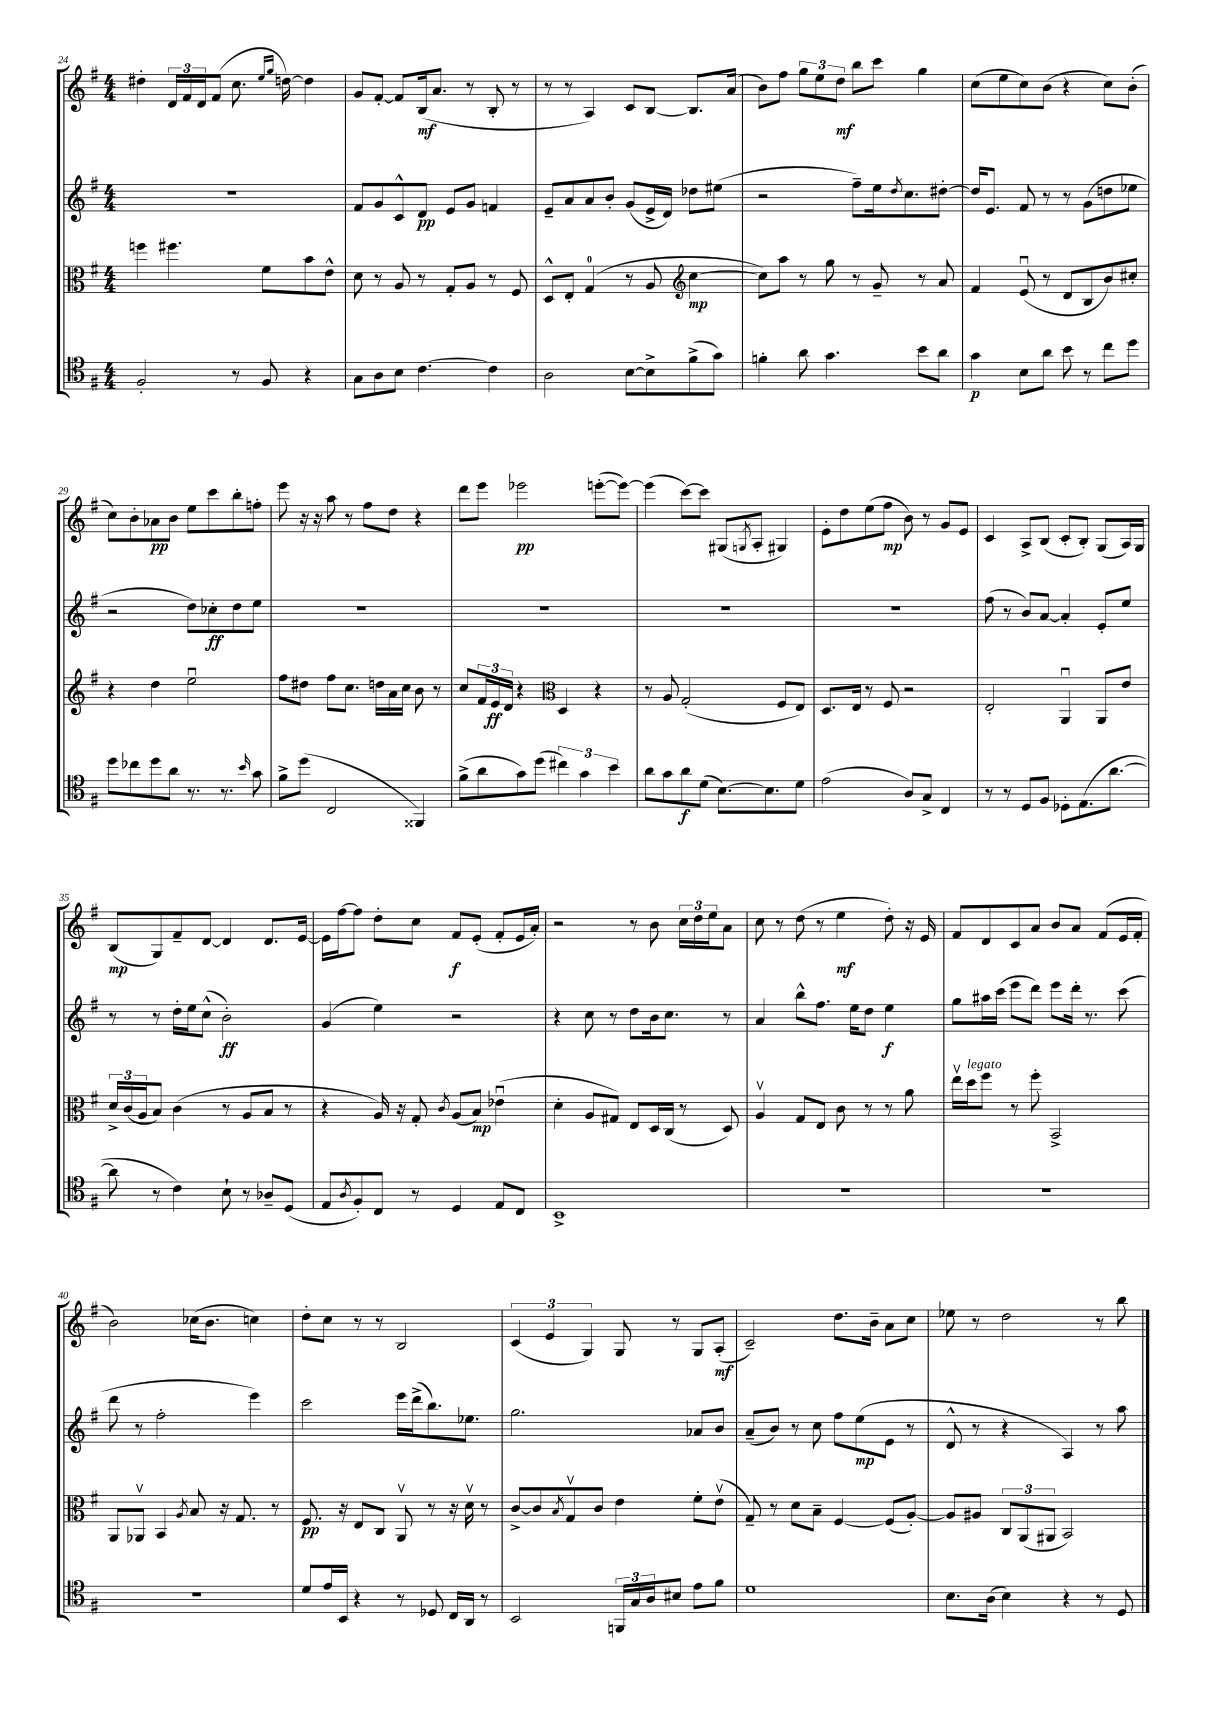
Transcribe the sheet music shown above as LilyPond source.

<<
\new StaffGroup <<
\new Staff = "s0" {
    \clef treble \key g \major \numericTimeSignature \time 4/4
    dis''4-. \tuplet 3/2 { d'16 fis'16 d'16 } fis'8( c''8. \grace { e''16 g''16 } d''16~) d''4 |
    g'8 fis'8~-. fis'8 b16\mf( a'8. r8 b8-. r8 |
    r8 r8 a4) c'8 b8~ b8. a'16( |
    b'8) fis''8 \tuplet 3/2 { g''8 e''8 d''8\mf } b''8 c'''8 g''4 |
    c''8( e''8 c''8) b'8( r4 c''8) b'8-.( |
    c''8) b'8-. aes'8\pp b'8 e''8 c'''8 b''8-. f''8-. |
    e'''8 r16 r16 a''8 r8 fis''8 d''8 r4 |
    d'''8 e'''8 ees'''2\pp e'''8~-.( e'''8~) |
    e'''4( c'''8~) c'''8 gis8( \acciaccatura { g8 } a8-. gis4) |
    e'8-. d''8 e''8( fis''8\mp b'8) r8 g'8 e'8 |
    c'4 a8-> b8( c'8-. b8-.) g8( a16) g16 |
    b8\mp( g8) fis'8-- d'8~ d'4 d'8. e'16~ |
    e'16 fis''16~ fis''8 d''8-. c''8 fis'8\f e'8-.( fis'8-. e'16 a'16-.) |
    r2 r8 b'8 \tuplet 3/2 { c''16 d''16 e''16 } a'8 |
    c''8 r8 d''8( r8 e''4\mf d''8-.) r16 e'16 |
    fis'8 d'8 c'8 a'8 b'8 a'8 fis'8( e'16 fis'16-. |
    b'2) ces''16( b'8. c''4) |
    d''8-. c''8 r8 r8 b2 |
    \tuplet 3/2 { c'4( e'4 g4) } g8 r8 g8 a8-.\mf( |
    c'2--) d''8. b'16-- a'8 c''8 |
    ees''8 r8 d''2 r8 b''8 \bar "|." |
}
\new Staff = "s1" {
    \clef treble \key g \major \numericTimeSignature \time 4/4
    R1 |
    fis'8 g'8 c'8-^ d'8\pp e'8 g'8 f'4 |
    e'8-- a'8 a'8 b'8-. g'8( e'16-> d'16) des''8 eis''8( |
    r2 fis''8--) e''16 \acciaccatura { d''8 } c''8. dis''8~-. |
    dis''16 e'8. fis'8 r8 r8 g'8( d''8 ees''8 |
    r2 d''8) ces''8-.\ff d''8 e''8 |
    R1 |
    R1 |
    R1 |
    R1 |
    fis''8( r8 b'8) a'8~ a'4-. e'8-. e''8 |
    r8 r8 d''16-. e''16 c''8-^( b'2-.\ff) |
    g'4( e''4) r2 |
    r4 c''8 r8 d''8 b'16 c''8. r8 |
    a'4 b''8-^ fis''8. e''16 d''8 e''4\f |
    g''8 ais''16 c'''16( e'''8 d'''8) e'''8 d'''16-. r8. c'''8( |
    d'''8 r8 fis''2-. e'''4) |
    c'''2 e'''16 d'''16->( b''8.) ees''8. |
    g''2. aes'8 b'8 |
    a'8--( b'8) r8 c''8 fis''8 e''8\mp( e'8 r8 |
    d'8-^ r8 r4 a4) r8 a''8 \bar "|." |
}
\new Staff = "s2" {
    \clef alto \key g \major \numericTimeSignature \time 4/4
    f''4 fis''4. fis'8 b'8 e'8-^ |
    d'8 r8 a8 r8 g8-. a8 r8 fis8 |
    d8-^ e8-. g4-0( r8 a8 \clef treble c''4~\mp |
    c''8) a''8 r8 g''8 r8 g'8-- r8 a'8 |
    fis'4 e'8\downbow( r8 d'8 b8 b'8) cis''8-. |
    r4 d''4 e''2\downbow |
    fis''8 dis''8 fis''8 c''8. d''16 a'16 c''16 b'8 r8 |
    c''8 \tuplet 3/2 { fis'16 e'16\ff d'16 } r4 \clef alto d4 r4 |
    r8 a8 g2-.( fis8 e8) |
    d8. e16 r8 fis8 r2 |
    e2-. a,4\downbow a,8 e'8 |
    \tuplet 3/2 { d'16-> c'16( a16 } b8) c'4( r8 a8 b8 r8 |
    r4 a16) r16 g8-. \acciaccatura { c'8 } a8( b8\mp) ees'4\downbow( |
    d'4-. a8 gis8) e8 d16 c16( r8 d8) |
    a4\upbow g8 e8 c'8 r8 r8 a'8 |
    e''16\upbow d''16^\markup { \italic "legato" } fis''8 r8 fis''8-. b,2-> |
    a,8 aes,8\upbow b,4 \acciaccatura { a8 } b8 r16 g8. r8 |
    fis8.\pp r16 e8 c8 a,8\upbow r8 r16 d'16\upbow r8 |
    c'8~-> c'8 \acciaccatura { b8 } g8\upbow c'8 e'4 fis'8-. e'8\upbow( |
    g8--) r8 d'8 b8-- fis4~ fis8( a8~-.) |
    a8 ais8 \tuplet 3/2 { c8 a,8( ais,8 } b,2) \bar "|." |
}
\new Staff = "s3" {
    \clef tenor \key g \major \numericTimeSignature \time 4/4
    fis2-. r8 fis8 r4 |
    g8 a8 b8 c'4.~ c'4 |
    a2 b8~ b8-> fis'8->( g'8) |
    f'4-. a'8 g'4. b'8 a'8 |
    g'4\p b8 a'8 b'8 r8 c''8 d''8 |
    d''8 ces''8 d''8 a'8 r8. r8. \grace { b'16 } g'8 |
    fis'8-> d''8( c2 fisis,4) |
    fis'8->( a'8 g'8) d''8( \tuplet 3/2 { cis''4) g'4 b'4 } |
    a'8 g'8 a'8\f d'8( b8.~) b8. d'8 |
    e'2( a8) g8-> c4 |
    r8 r8 d8 fis8 des8-. e8.( a'8.~ |
    a'8 r8 c'4) b8-! r8 aes8-- d8( |
    e8 \acciaccatura { a8 } fis8-.) c8 r8 d4 e8 c8 |
    b,1-> |
    R1 |
    R1 |
    R1 |
    d'8 e'16 b,16 r4 r8 des8 c16 a,16 r8 |
    b,2 \tuplet 3/2 { f,16 g16 a16 } bis8 e'8 fis'8 |
    d'1 |
    b8. a16( b4) r4 r8 d8 \bar "|." |
}
>>
>>
\layout { \context { \Score currentBarNumber = #24 } }
